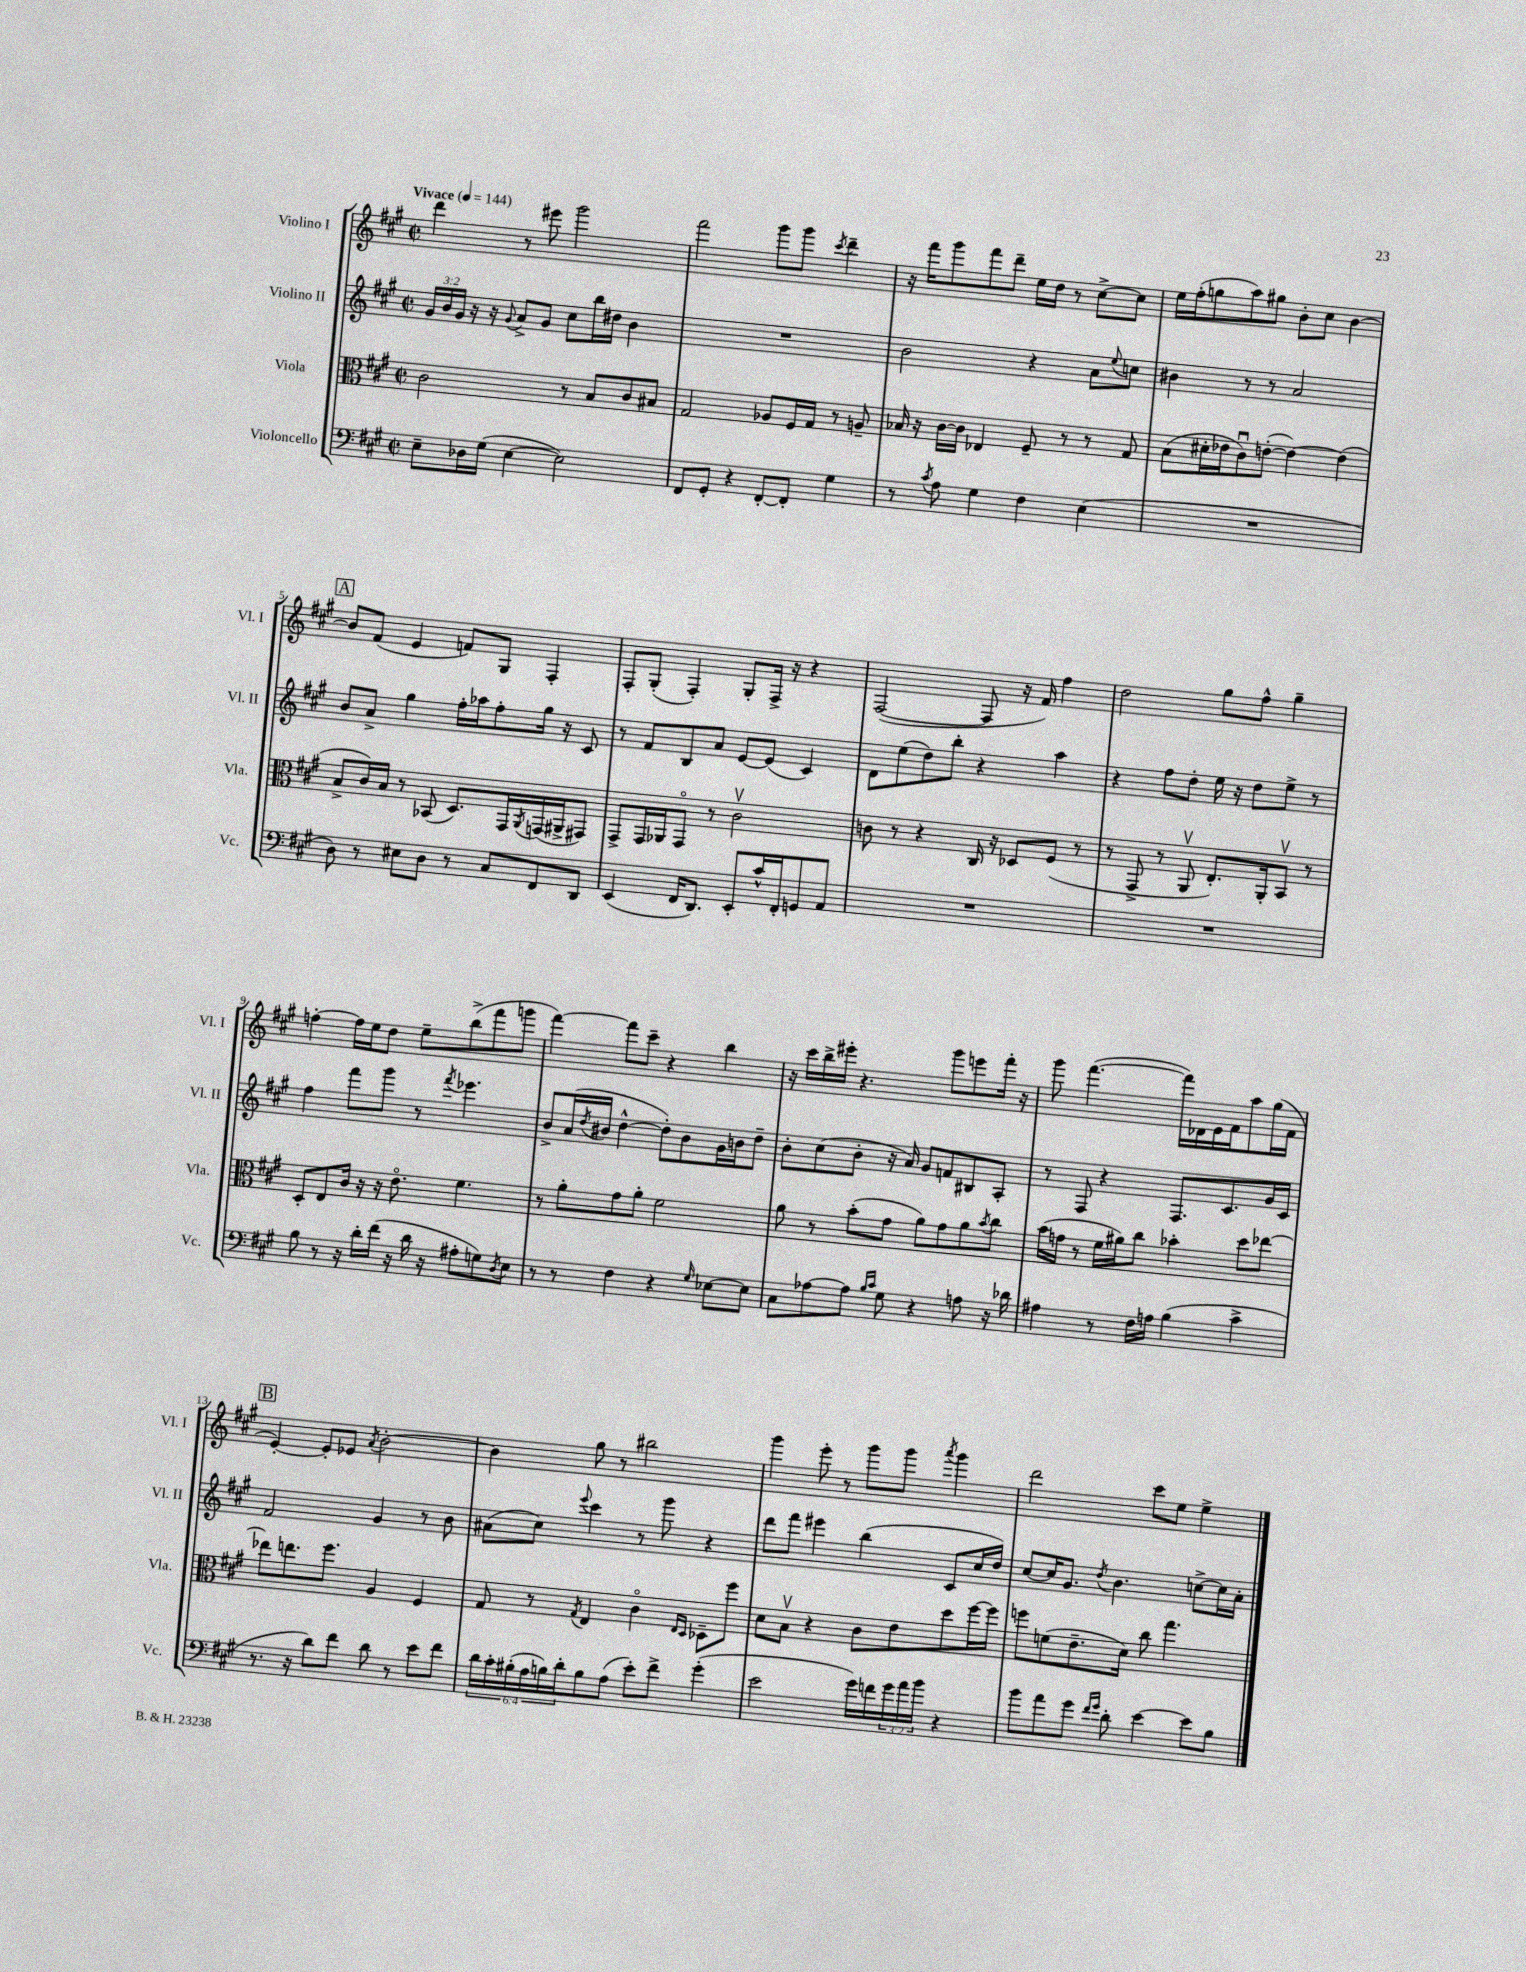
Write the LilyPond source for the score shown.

<<
\new StaffGroup <<
\new Staff = "s0" \with { instrumentName = "Violino I" shortInstrumentName = "Vl. I" } {
    \clef treble \key a \major \defaultTimeSignature \time 2/2 \tempo "Vivace" 4 = 144
    d'''4 r8 eis'''8 gis'''2 |
    fis'''2 gis'''8 gis'''8 \acciaccatura { cis'''8 } d'''4-- |
    r16 fis'''16 gis'''8 fis'''8 d'''8-- e''16 d''16 r8 cis''8~-> cis''8 |
    e''16 fis''16-.( g''8 a''8) gis''8 b'8-. cis''8 b'4~ |
    \mark \markup { \box "A" } b'8 fis'8( e'4 f'8) gis8 fis4-. |
    fis8-. gis8-.( fis4-.) gis8-. fis16-> r16 r4 |
    fis2~( fis8 r16 fis'16) fis''4 |
    d''2 gis''8 fis''8-^ gis''4-- |
    f''4~-. f''16 e''16 d''8 e''8-- b''8->( fis'''8 g'''8 |
    fis'''4~) fis'''8 cis'''8-- r4 b''4 |
    r16 cis'''16 b''16-> eis'''16-. r4. gis'''8 e'''8 fis'''16-. r16 |
    gis'''8 fis'''4.~( fis'''16) des'16 e'16 fis'16 a''8 gis''16( fis'16 |
    \mark \markup { \box "B" } e'4~-.) e'8-. ees'8 \acciaccatura { a'8 } b'2~-. |
    b'4 gis''8 r8 bis''2 |
    gis'''4 e'''8-. r8 gis'''8 gis'''8 \acciaccatura { a'''8 } gis'''4 |
    d'''2 cis'''8 e''8 e''4-> \bar "|." |
}
\new Staff = "s1" \with { instrumentName = "Violino II" shortInstrumentName = "Vl. II" } {
    \clef treble \key a \major \defaultTimeSignature \time 2/2 \override Staff.TupletNumber.text = #tuplet-number::calc-fraction-text
    \tuplet 3/2 { gis'16 b'16 gis'16 } r16 r16 \appoggiatura { gis'8 } a'8-> gis'8 cis''8 b''16 dis''16 b'4 |
    R1 |
    b'2 r4 a'8 \appoggiatura { e''8 } c''8 |
    bis'4 r8 r8 a'2 |
    \mark \markup { \box "A" } b'8 a'8-> gis''4 fis''16-. aes''16 fis''8-. gis''16 r16 cis'8 |
    r8 fis'8 b8 a'8 e'8~ e'8( cis'4) |
    d'8 e''8( d''8) b''8-. r4 a''4 |
    r4 fis''8 d''8-. e''16 r16 d''8 e''8-> r8 |
    fis''4 fis'''8 gis'''8 r8 \acciaccatura { fis'''8 } ees'''4. |
    b'8-> a'16( \acciaccatura { d''8 } bis'16 d''4~-^ d''8-.) bis'8 gis'16 b'16 d''8-- |
    b'8-. cis''8( b'8-. r16 a'16) gis'8 f'8 bis8 a8-. |
    r8 fis8 r4 fis8. cis'8. gis'16 cis'16 |
    \mark \markup { \box "B" } fis'2 gis'4 r8 b'8 |
    ais'8( cis''8) \appoggiatura { e'''8 } cis'''4 r8 gis'''8 r4 |
    d'''8 fis'''8 eis'''4 b''4( cis'8 cis''16 d''16) |
    cis''8~ cis''16 gis'8. \acciaccatura { d''8 } b'4. c''8~-> c''16 a'16-. \bar "|." |
}
\new Staff = "s2" \with { instrumentName = "Viola" shortInstrumentName = "Vla." } {
    \clef alto \key a \major \defaultTimeSignature \time 2/2
    cis'2 r8 b8 cis'8 bis8 |
    gis2 aes8 fis16 gis16 r8 a8-- |
    bes16 r16 cis'16~ cis'16 ees4 fis8-- r8 r8 gis8 |
    b8( dis'16-. ees'16 cis'8\downbow) e'8~-.( e'4~) e'4( |
    \mark \markup { \box "A" } b8-> cis'16) b16 r8 bes,8( d8.) gis,16 \acciaccatura { a,8 } g,16( ais,16-> gis,8) |
    gis,8-> gis,16 aes,16 gis,8\flageolet r8 cis'2\upbow |
    c'8 r8 r4 cis16 r16 des8 fis8( r8 |
    r8 gis,8-> r8 a,8\upbow e8.-.) a,16-. b,8\upbow r8 |
    d8-. e8 cis'16 r16 r16 e'8.\flageolet fis'4. |
    r8 a'8-. gis'8 a'8-. fis'2 |
    a'8 r8 b'8-.( gis'8 a'8) gis'8 a'8 \acciaccatura { b'8 } cis''8 |
    b'16( g'16 r8 fis'16 ais'16) cis''8 bes'4-. d''8 ees''8~ |
    \mark \markup { \box "B" } ees''8 e''8. fis''8. a4 fis4 |
    gis8 r8 \acciaccatura { gis8 } e4 cis'4\flageolet \grace { e16 d16 } des8-- fis''8 |
    d'8 b8\upbow r4 cis'8 e'8 d''8 fis''16~ fis''16 |
    f''8 f'8( e'8.-- d'16) cis''8 gis''4. \bar "|." |
}
\new Staff = "s3" \with { instrumentName = "Violoncello" shortInstrumentName = "Vc." } {
    \clef bass \key a \major \defaultTimeSignature \time 2/2 \override Staff.TupletNumber.text = #tuplet-number::calc-fraction-text
    e8-- des16 gis16( e4~ e2) |
    fis,8 gis,8-. r4 fis,8~-. fis,8-. gis4 |
    r8 \acciaccatura { cis'8 } a8 gis4 fis4 e4( |
    R1 |
    \mark \markup { \box "A" } d8) r8 eis8 d8 r8 cis8 fis,8 d,8 |
    e,4( fis,16 d,8.) e,8-. cis'16-^ fis,16-. g,8 a,8 |
    R1 |
    R1 |
    b8 r8 r16 d'16-. fis'16( r16 d'16 r16 ais8-. g8) \acciaccatura { d8 } e8 |
    r8 r8 fis4 r4 \grace { gis16 } ees8~ ees8 |
    cis8 aes8~ aes8 \grace { b16 cis'16 } gis8 r4 a8 r16 des'16 |
    ais4 r8 fis16 a16 b4( cis'4-> |
    \mark \markup { \box "B" } r8. r16 d'8) fis'8 d'8 r8 e'8 fis'8 |
    \tuplet 6/4 { d'16 cis'16-. bis16-.( a16 b16) d'16-. } b8 a8( e'8-.) fis'8-> gis'4-.( |
    e'2 gis'16) f'16 \tuplet 3/2 { gis'16 a'16 b'16 } r4 |
    b'8 a'8 gis'8 \grace { fis'16 gis'16 } d'8-. e'4~ e'8 b8 \bar "|." |
}
>>
>>
